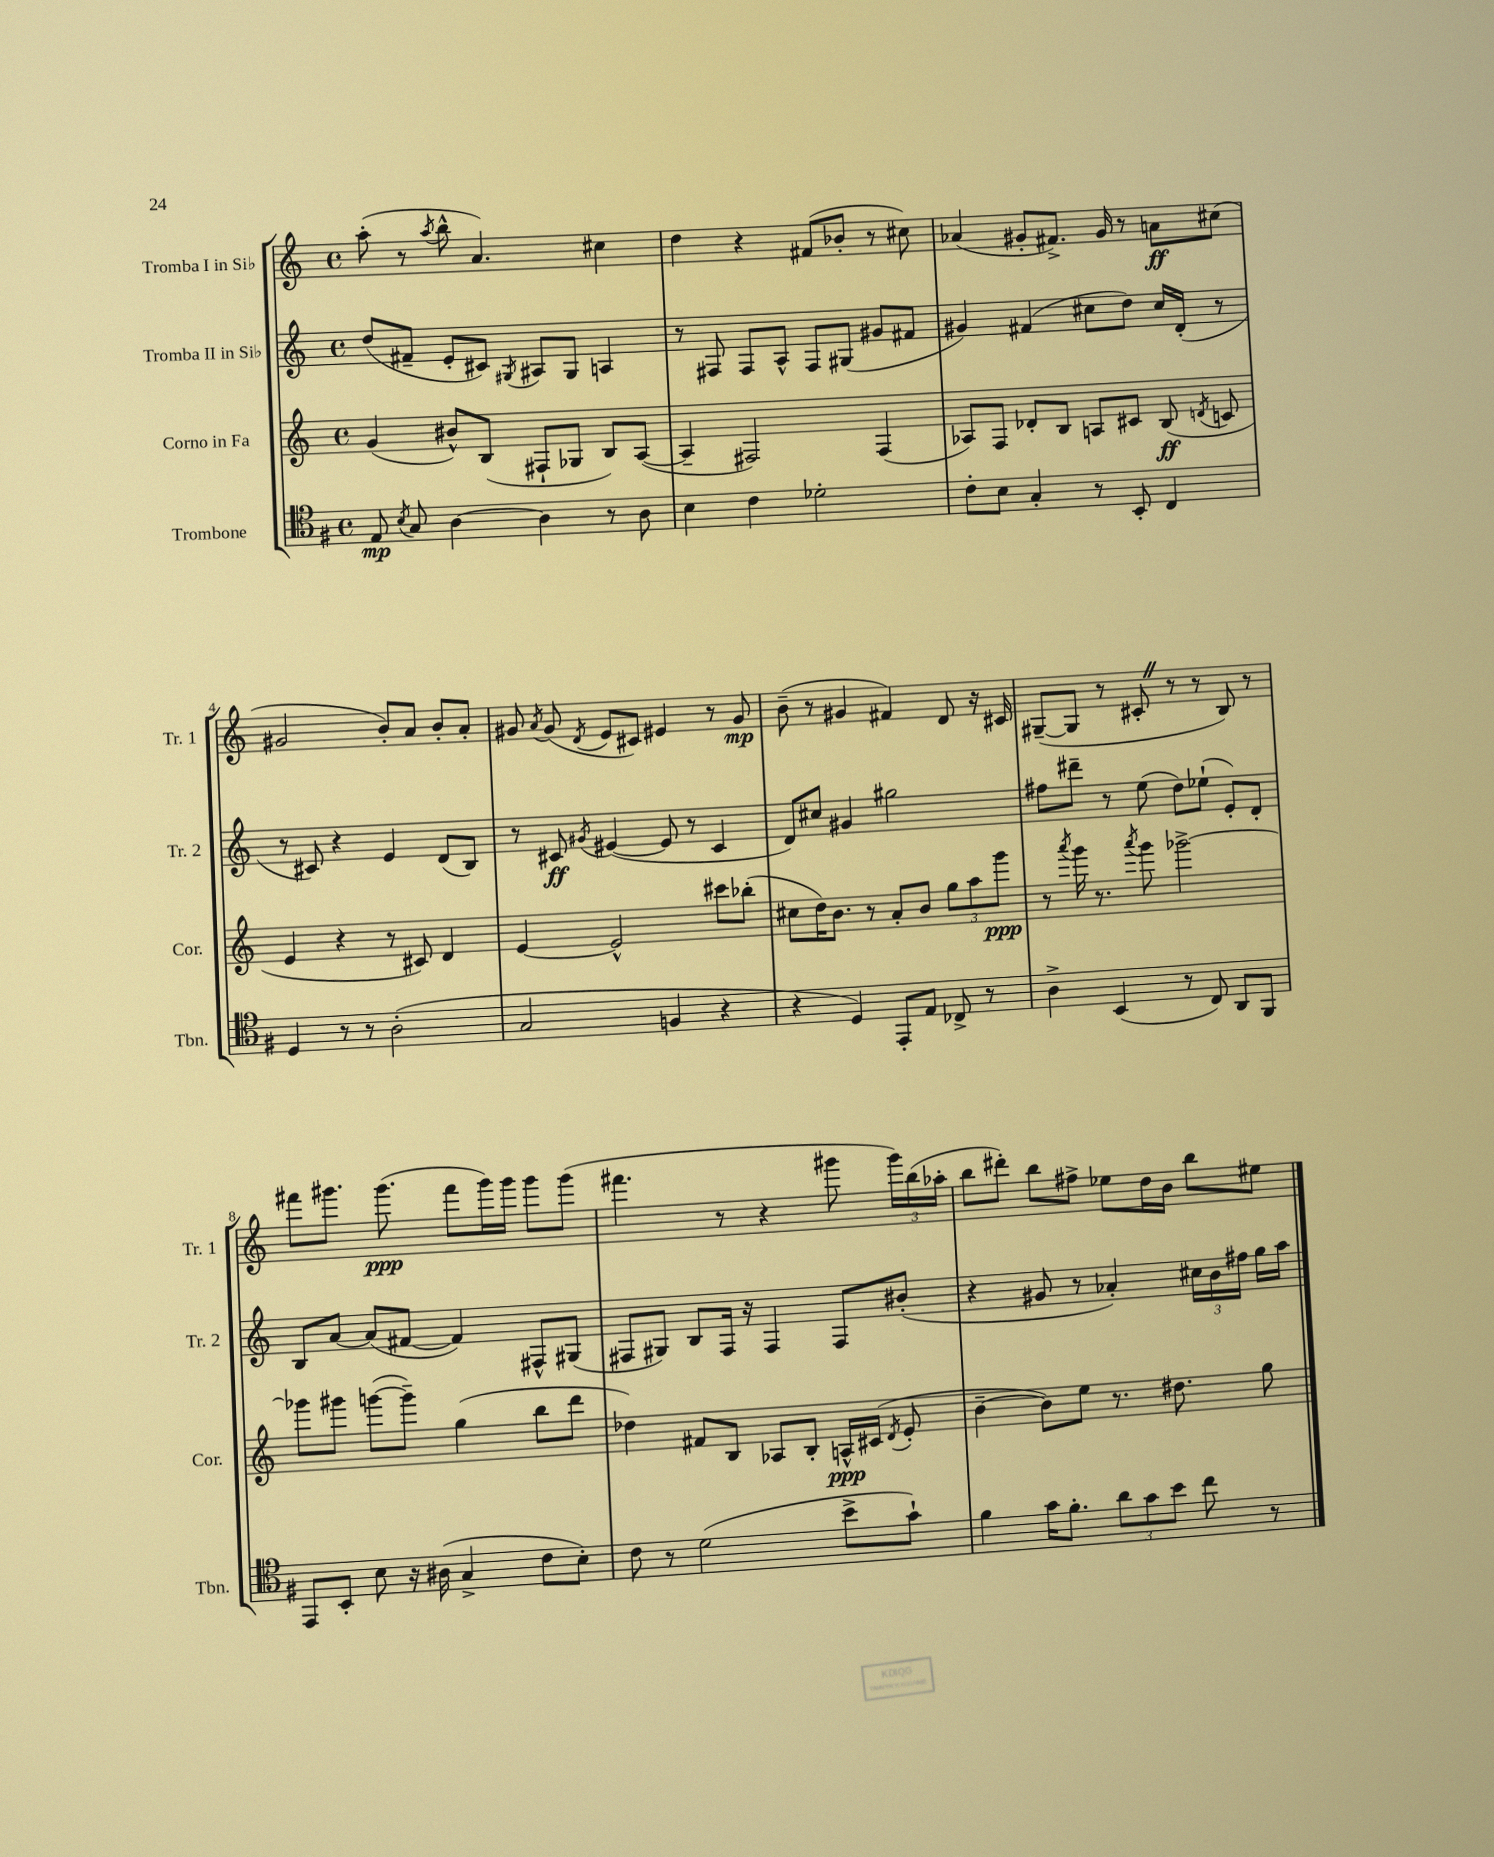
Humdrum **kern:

**kern	**dynam	**kern	**dynam	**kern	**dynam	**kern	**dynam
*part4	*part4	*part3	*part3	*part2	*part2	*part1	*part1
*staff4	*staff4	*staff3	*staff3	*staff2	*staff2	*staff1	*staff1
*I"Trombone	*	*I"Corno in Fa	*	*I"Tromba II in Si♭	*	*I"Tromba I in Si♭	*
*I'Tbn.	*	*I'Cor.	*	*I'Tr. 2	*	*I'Tr. 1	*
*clefC4	*	*clefG2	*	*clefG2	*	*clefG2	*
*k[f#]	*	*k[]	*	*k[]	*	*k[]	*
*M4/4	*	*M4/4	*	*M4/4	*	*M4/4	*
*met(c)	*	*met(c)	*	*met(c)	*	*met(c)	*
=1	=1	=1	=1	=1	=1	=1	=1
8E/	mp	(4g/	.	(8dd/L	.	(8aa'\	.
8qB/	.	.	.	.	.	.	.
8G/	.	.	.	8f#X~/J	.	8r	.
.	.	.	.	.	.	8qaa/	.
[4A\	.	8b#X^^/L)	.	8e'/L	.	8bb^^\	.
.	.	(8B/J	.	8c#X/J)	.	4.a/)	.
.	.	.	.	8qG#X/	.	.	.
4A\]	.	8F#X`/L	.	8A#X/L	.	.	.
.	.	8G-X/J	.	8G#/J	.	.	.
8r	.	8B/L)	.	4An/	.	4cc#X\	.
8A\	.	([8A/J	.	.	.	.	.
=2	=2	=2	=2	=2	=2	=2	=2
4B\	.	4A~/]	.	8r	.	4dd\	.
.	.	.	.	8F#X/	.	.	.
4c\	.	2F#X/)	.	8F#/L	.	4r	.
.	.	.	.	8A^^/J	.	.	.
2d-X'\	.	.	.	8F#/L	.	(8f#X/L	.
.	.	.	.	(8G#X/J	.	8b-X'/J	.
.	.	(4F#/	.	8g#X/L	.	8r	.
.	.	.	.	8f#X/J	.	8cc#X\)	.
=3	=3	=3	=3	=3	=3	=3	=3
8c'\L	.	8A-X/L)	.	4g#X/)	.	(4a-X/	.
8B\J	.	8F/J	.	.	.	.	.
4G'/	.	8d-X'/L	.	(4f#X/	.	8g#X'/L	.
.	.	8B/J	.	.	.	8.f#X^/J)	.
8r	.	8An/L	.	8cc#X\L	.	.	.
.	.	.	.	.	.	16g#/	.
8BB'/	.	8c#X/J	.	8dd\J)	.	8r	.
4C/	.	(8B/	ff	16cc#/LL	.	8an\L	ff
.	.	.	.	(16d'/JJ	.	.	.
.	.	8qdn/	.	.	.	.	.
.	.	8cn/	.	8r	.	(8cc#X\J	.
!!LO:LB:g=z
=4	=4	=4	=4	=4	=4	=4	=4
4D/	.	4e/	.	8r	.	2g#X/	.
.	.	.	.	8c#X/)	.	.	.
8r	.	4r	.	4r	.	.	.
8r	.	.	.	.	.	.	.
(2A'\	.	8r	.	4e/	.	8b'/L)	.
.	.	8c#X/)	.	.	.	8a/J	.
.	.	4d/	.	(8d/L	.	8b'/L	.
.	.	.	.	8B/J)	.	8a'/J	.
=5	=5	=5	=5	=5	=5	=5	=5
2G/	.	[4e/	.	8r	.	8g#X/	.
.	.	.	.	.	.	8qa/	.
.	.	.	.	8c#X/	ff	(8g#/	.
.	.	.	.	8qg#X/	.	8qd/	.
.	.	2e^^/]	.	([4e#X/	.	8e/L	.
.	.	.	.	.	.	8c#X/J)	.
4Fn/	.	.	.	8e#/]	.	4e#X/	.
.	.	.	.	8r	.	.	.
4r	.	8ccc#X\L	.	4c#/	.	8r	.
.	.	(8bb-X'\J	.	.	.	8g#/	mp
=6	=6	=6	=6	=6	=6	=6	=6
4r	.	8cc#X\L	.	8d/L)	.	(8b~\	.
.	.	16dd\K)	.	8cc#X/J	.	8r	.
.	.	8.b\J	.	.	.	.	.
4D/)	.	.	.	4g#X/	.	4g#X/	.
.	.	8r	.	.	.	.	.
8EE'/L	.	8a'/L	.	2gg#X\	.	4f#X/)	.
8E/J	.	8b/J	.	.	.	.	.
8C-X^/	.	12gg\L	.	.	.	8d/	.
.	.	12aa\	.	.	.	.	.
8r	.	.	.	.	.	16r	.
.	.	12ggg\J	ppp	.	.	.	.
.	.	.	.	.	.	16c#X/	.
=7	=7	=7	=7	=7	=7	=7	=7
4A^\	.	8r	.	8ff#X\L	.	([8G#X~/L	.
.	.	8qaaa/	.	.	.	.	.
.	.	16ggg\	.	8ddd#X~\J	.	8G#/J]	.
.	.	8.r	.	.	.	.	.
(4BB/	.	.	.	8r	.	8r	.
.	.	8qaaa/	.	.	.	.	.
.	.	8ggg\	.	(8ee\	.	8c#X'Z/	.
8r	.	[2ggg-X^\	.	8dd\L)	.	8r	.
8C/)	.	.	.	(8ee-X`\J	.	8r	.
8AA/L	.	.	.	8e'/L)	.	8B/)	.
8FF#/J	.	.	.	8d'/J	.	8r	.
!!LO:LB:g=z
=8	=8	=8	=8	=8	=8	=8	=8
8EE/L	.	8ggg-X\L]	.	8B/L	.	8fff#X\L	.
8BB'/J	.	8ggg#X\J	.	[8a/J	.	8.ggg#X\J	.
8B\	.	([8gggn\L	.	(8a/L]	.	.	.
.	.	.	.	.	.	(8.ggg#\	ppp
16r	.	8ggg~\J])	.	[8f#X/J	.	.	.
(16A#X\	.	.	.	.	.	.	.
4G^/	.	(4gg\	.	4f#/])	.	8fff#\L	.
.	.	.	.	.	.	16ggg#\L)	.
.	.	.	.	.	.	16ggg#\JJ	.
8c\L	.	8bb\L	.	8F#X^^/L	.	8ggg#\L	.
8B'\J)	.	8ddd\J	.	(8G#X/J	.	(8ggg#\J	.
=9	=9	=9	=9	=9	=9	=9	=9
8c\	.	4dd-X\)	.	8F#X/L	.	4.fff#X\	.
8r	.	.	.	8G#X/J)	.	.	.
(2d\	.	8f#X/L	.	8B/L	.	.	.
.	.	8B/J	.	16F#/Jk	.	8r	.
.	.	.	.	16r	.	.	.
.	.	8A-X/L	.	4F#/	.	4r	.
.	.	8B'/J	.	.	.	.	.
8b^\L	.	16An^^/LL	ppp	8F#/L	.	8ggg#X\	.
.	.	(16c#X/JJ	.	.	.	.	.
.	.	8qd/	.	.	.	.	.
8g`\J)	.	8e'/	.	(8b#X'/J	.	24ggg#\LL)	.
.	.	.	.	.	.	(24bb\	.
.	.	.	.	.	.	24aa-X'\JJ	.
=10	=10	=10	=10	=10	=10	=10	=10
4f#\	.	[4b~\	.	4r	.	8bb\L	.
.	.	.	.	.	.	8ddd#X'\J)	.
16g\KL	.	8b\L])	.	8g#X/	.	8bb\L	.
8.f#'\J	.	.	.	.	.	.	.
.	.	8ee\J	.	8r	.	8ff#X^\J	.
12a\L	.	8.r	.	4a-X'/)	.	8ee-X\L	.
12g\	.	.	.	.	.	.	.
.	.	.	.	.	.	16dd\L	.
12b\J	.	.	.	.	.	.	.
.	.	8.dd#X\	.	.	.	16b\JJ	.
8cc\	.	.	.	24cc#X\LL	.	8bb\L	.
.	.	.	.	24b\	.	.	.
.	.	.	.	24ff#X\JJ	.	.	.
8r	.	8gg\	.	16gg\LL	.	8ee#X\J	.
.	.	.	.	16aa\JJ	.	.	.
==	==	==	==	==	==	==	==
*-	*-	*-	*-	*-	*-	*-	*-
